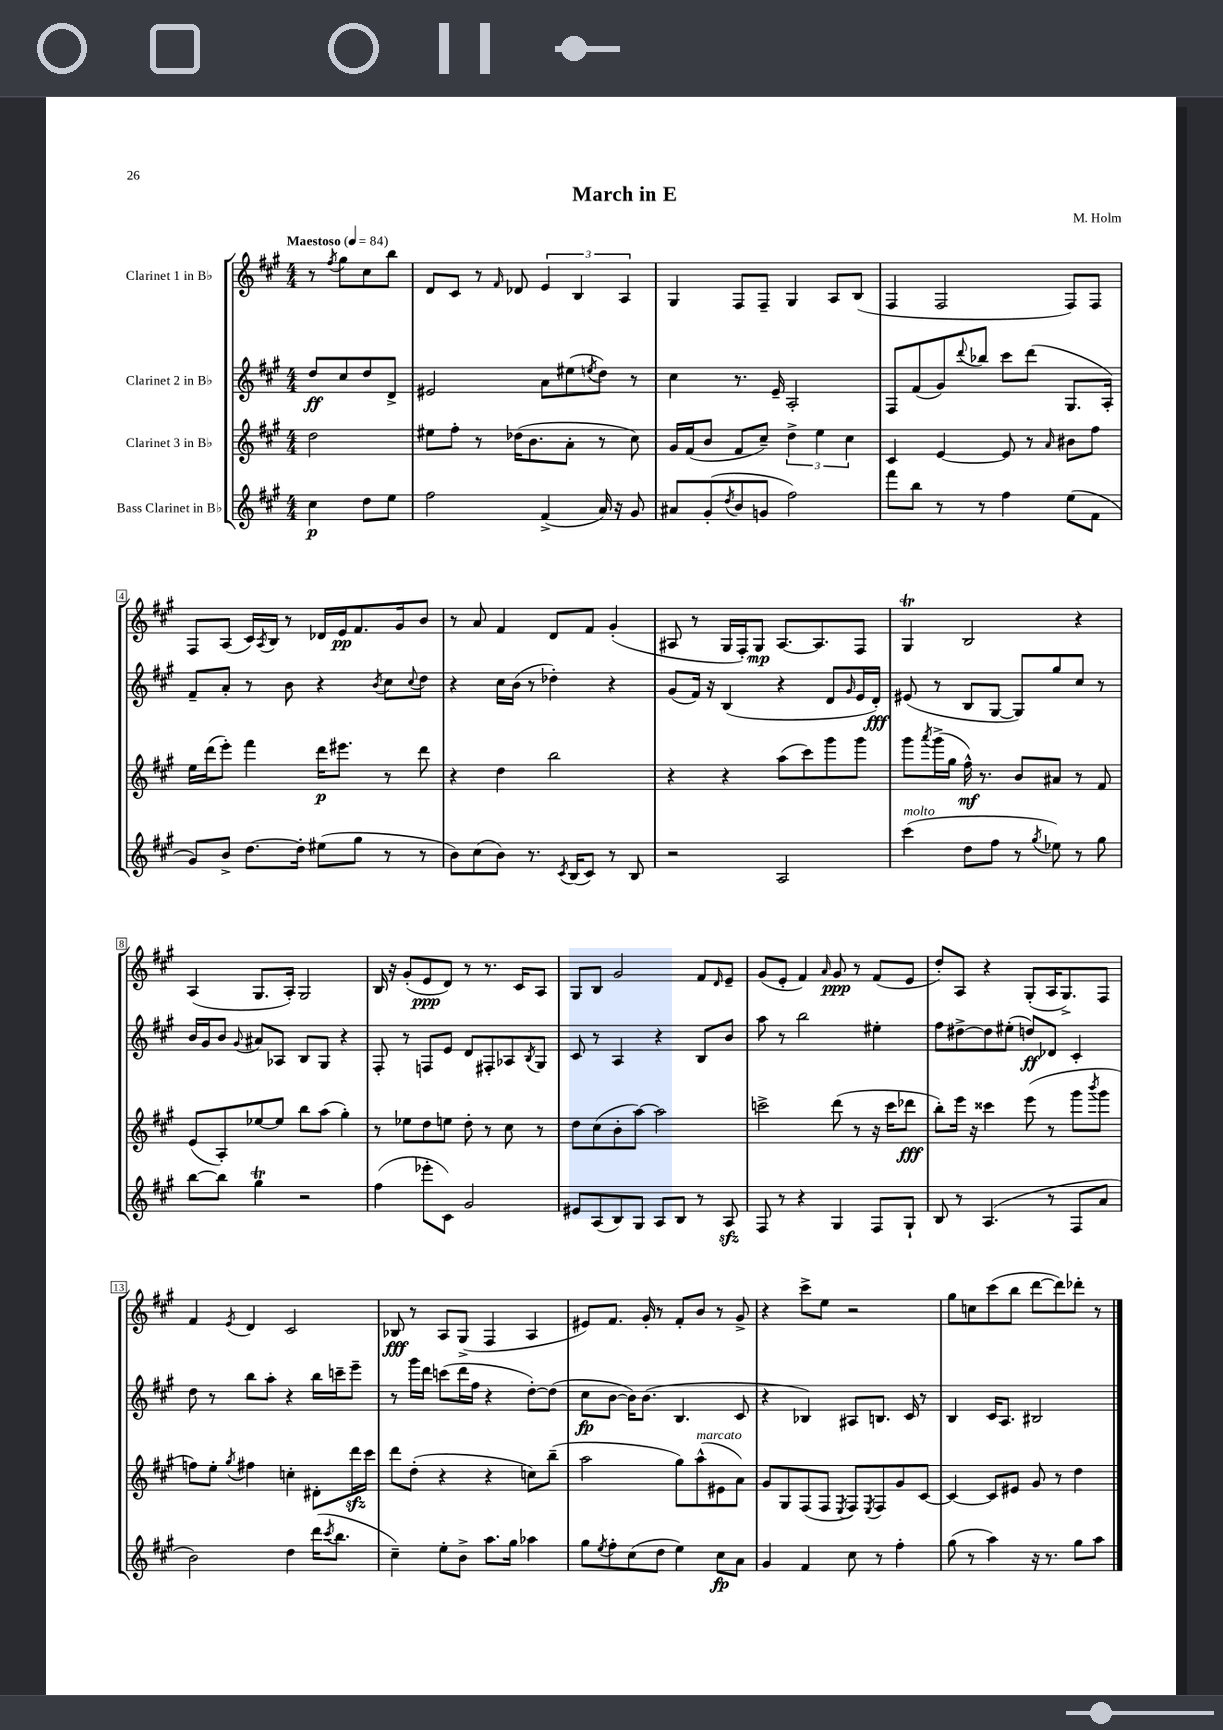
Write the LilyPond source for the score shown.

\header { title = "March in E" composer = "M. Holm" }
<<
\new StaffGroup <<
\new Staff = "s0" \with { instrumentName = "Clarinet 1 in Bb" } {
    \clef treble \key a \major \numericTimeSignature \time 4/4 \partial 2 \tempo "Maestoso" 4 = 84
    r8 \acciaccatura { fis''8 } gis''8 cis''8 b''8 |
    d'8 cis'8 r8 \grace { fis'16 } des'8 \tuplet 3/2 { e'4 b4 a4 } |
    gis4 fis8 fis8-- gis4 a8 b8( |
    fis4 fis2 fis8) fis8 |
    fis8 a8( cis'16) \acciaccatura { a8 } b16 r8 des'16 e'16\pp fis'8. gis'16 b'8 |
    r8 a'8 fis'4 d'8 fis'8 gis'4-.( |
    ais8 r8 gis16 fis16-.) gis8\mp ais8.~ ais8. fis8 |
    gis4\trill b2 r4 |
    a4( gis8. a16-.) gis2 |
    b16 r16 gis'8-.( e'8\ppp d'8) r8 r8. cis'16 a8 |
    gis8 b8 gis'2 fis'8 \grace { d'16 } e'8-- |
    gis'8( e'8-. fis'4) \grace { a'16 } gis'8\ppp r8 fis'8( e'8 |
    d''8-.) a8 r4 gis8-.( a16 gis8.->) fis8 |
    fis'4 \acciaccatura { e'8 } d'4 cis'2 |
    bes8\fff r8 a8 gis8->( fis4 a4 |
    eis'8) fis'8. gis'16-. r8 fis'8-. b'8 r8 gis'8-> |
    r4 cis'''8-> e''8 r2 |
    gis''8 c''8 cis'''8( b''8 d'''8~ d'''8) des'''8-. r8 \bar "|." |
}
\new Staff = "s1" \with { instrumentName = "Clarinet 2 in Bb" } {
    \clef treble \key a \major \numericTimeSignature \time 4/4 \partial 2
    d''8\ff cis''8 d''8 d'8-> |
    eis'2 a'8 eis''8( \acciaccatura { e''8 } d''8) r8 |
    cis''4 r8. e'16-- a2-. |
    fis8 fis'8( gis'8) \appoggiatura { d'''8 } bes''8 cis'''8 d'''8( gis8. a16-.) |
    fis'8-- a'8-. r8 b'8 r4 \acciaccatura { b'8 } cis''8 \appoggiatura { cis''8 } d''8 |
    r4 cis''16 b'16( r8 des''4-.) r4 |
    gis'8( fis'16) r16 b4( r4 d'8 \grace { gis'16 } e'16 d'16-.\fff) |
    eis'8( r8 b8 gis8~ gis8) gis''8 cis''8 r8 |
    b'16 gis'16 b'8 \appoggiatura { gis'8 } ais'8 aes8 b8 gis8 r4 |
    fis8-. r8 f8 e'8 d'8 fis8-. aes8 \acciaccatura { b8 } gis8 |
    cis'8 r8 a4 r4 b8 b'8 |
    a''8 r8 b''2 eis''4-. |
    fis''8 dis''8~-> dis''8 eis''8-.( d''8\ff) des'8 cis'4-. |
    d''8 r8 b''8 a''8-. r4 b''16 c'''16-- e'''8-- |
    r8 gis'''16 d'''16 c'''8( d'''16 fis''16 r4 d''8~-.) d''8( |
    cis''8\fp b'8~ b'16) b'8.( b4. cis'8 |
    r4 bes4) ais8 b8. cis'16 r8 |
    b4 cis'16 a8. bis2 \bar "|." |
}
\new Staff = "s2" \with { instrumentName = "Clarinet 3 in Bb" } {
    \clef treble \key a \major \numericTimeSignature \time 4/4 \partial 2
    d''2 |
    eis''8 fis''8-. r8 des''16( b'8. a'8-. r8 cis''8) |
    gis'16 fis'16( b'8 fis'8 cis''8--) \tuplet 3/2 { d''4-> e''4 cis''4 } |
    cis'4 e'4~ e'8 r8 \grace { a'16 } bis'8 fis''8 |
    e''16 d'''16( e'''8-.) fis'''4 d'''16\p eis'''8. r8 d'''8 |
    r4 d''4 b''2 |
    r4 r4 a''8( cis'''8) gis'''8 gis'''8 |
    gis'''8 \acciaccatura { a'''8 } gis'''16->( gis''16 fis''16-^\mf) r8. b'8 ais'8 r8 fis'8 |
    e'8( a8-.) ees''8~ ees''8 b''8 a''8( gis''4-.) |
    r8 ees''8 d''8 e''8 d''8-. r8 cis''8 r8 |
    d''8 cis''8( b'8-. a''8~) a''2 |
    c'''2-> d'''8( r8 r16 c'''16 des'''8\fff |
    b''8-.) e'''16 r16 cisis'''4 e'''8( r8 gis'''8 \acciaccatura { b'''8 } gis'''8 |
    f''8) e''8-. \acciaccatura { gis''8 } fis''4 c''4-. dis'8-. d'''16\sfz cis'''16 |
    d'''8 d''8-.( r4 r4 c''8) b''8--( |
    a''2 gis''8) a''8-^^\markup { \italic "marcato" }( eis'8 a'8) |
    gis'8 gis8 fis8( fis8 \acciaccatura { e8 } fis8) \acciaccatura { e8 } fis8 gis'8 cis'8~ |
    cis'4~ cis'8 eis'8 gis'8 r8 d''4 \bar "|." |
}
\new Staff = "s3" \with { instrumentName = "Bass Clarinet in Bb" } {
    \clef treble \key a \major \numericTimeSignature \time 4/4 \partial 2
    cis''4\p d''8 e''8 |
    fis''2 fis'4->( a'16) r16 gis'8 |
    ais'8 gis'8-.( \acciaccatura { d''8 } b'8 g'8 fis''2) |
    fis'''8 b''8 r8 r8 fis''4 e''8( fis'8 |
    gis'8) b'8-> d''8.~ d''16-. eis''8( gis''8 r8 r8 |
    b'8) cis''8( b'8) r8. \acciaccatura { cis'8 } b16( cis'8) r8 b8 |
    r2 a2 |
    cis'''4^\markup { \italic "molto" }( d''8 fis''8 r8 \acciaccatura { gis''8 } ees''8) r8 gis''8 |
    b''8~ b''8 gis''4\trill r2 |
    fis''4( ees'''8-. cis'8) gis'2 |
    eis'8 a8( b8) gis8 a8 b8 r8 a8\sfz |
    fis8 r8 r4 gis4 fis8 gis8-! |
    b8 r8 a4.( r8 fis8 a'8 |
    b'2) d''4 d'''16( \acciaccatura { cis'''8 } b''8. |
    cis''4--) e''8-. b'8-> a''8. gis''16 aes''4 |
    gis''8 \acciaccatura { e''8 } fis''8-. cis''8( d''8 e''4) cis''8\fp a'8 |
    gis'4 fis'4 cis''8 r8 fis''4-. |
    gis''8( r8 a''4) r16 r8. gis''8 a''8 \bar "|." |
}
>>
>>
\layout { \context { \Score \override BarNumber.stencil = #(make-stencil-boxer 0.1 0.3 ly:text-interface::print) } }
